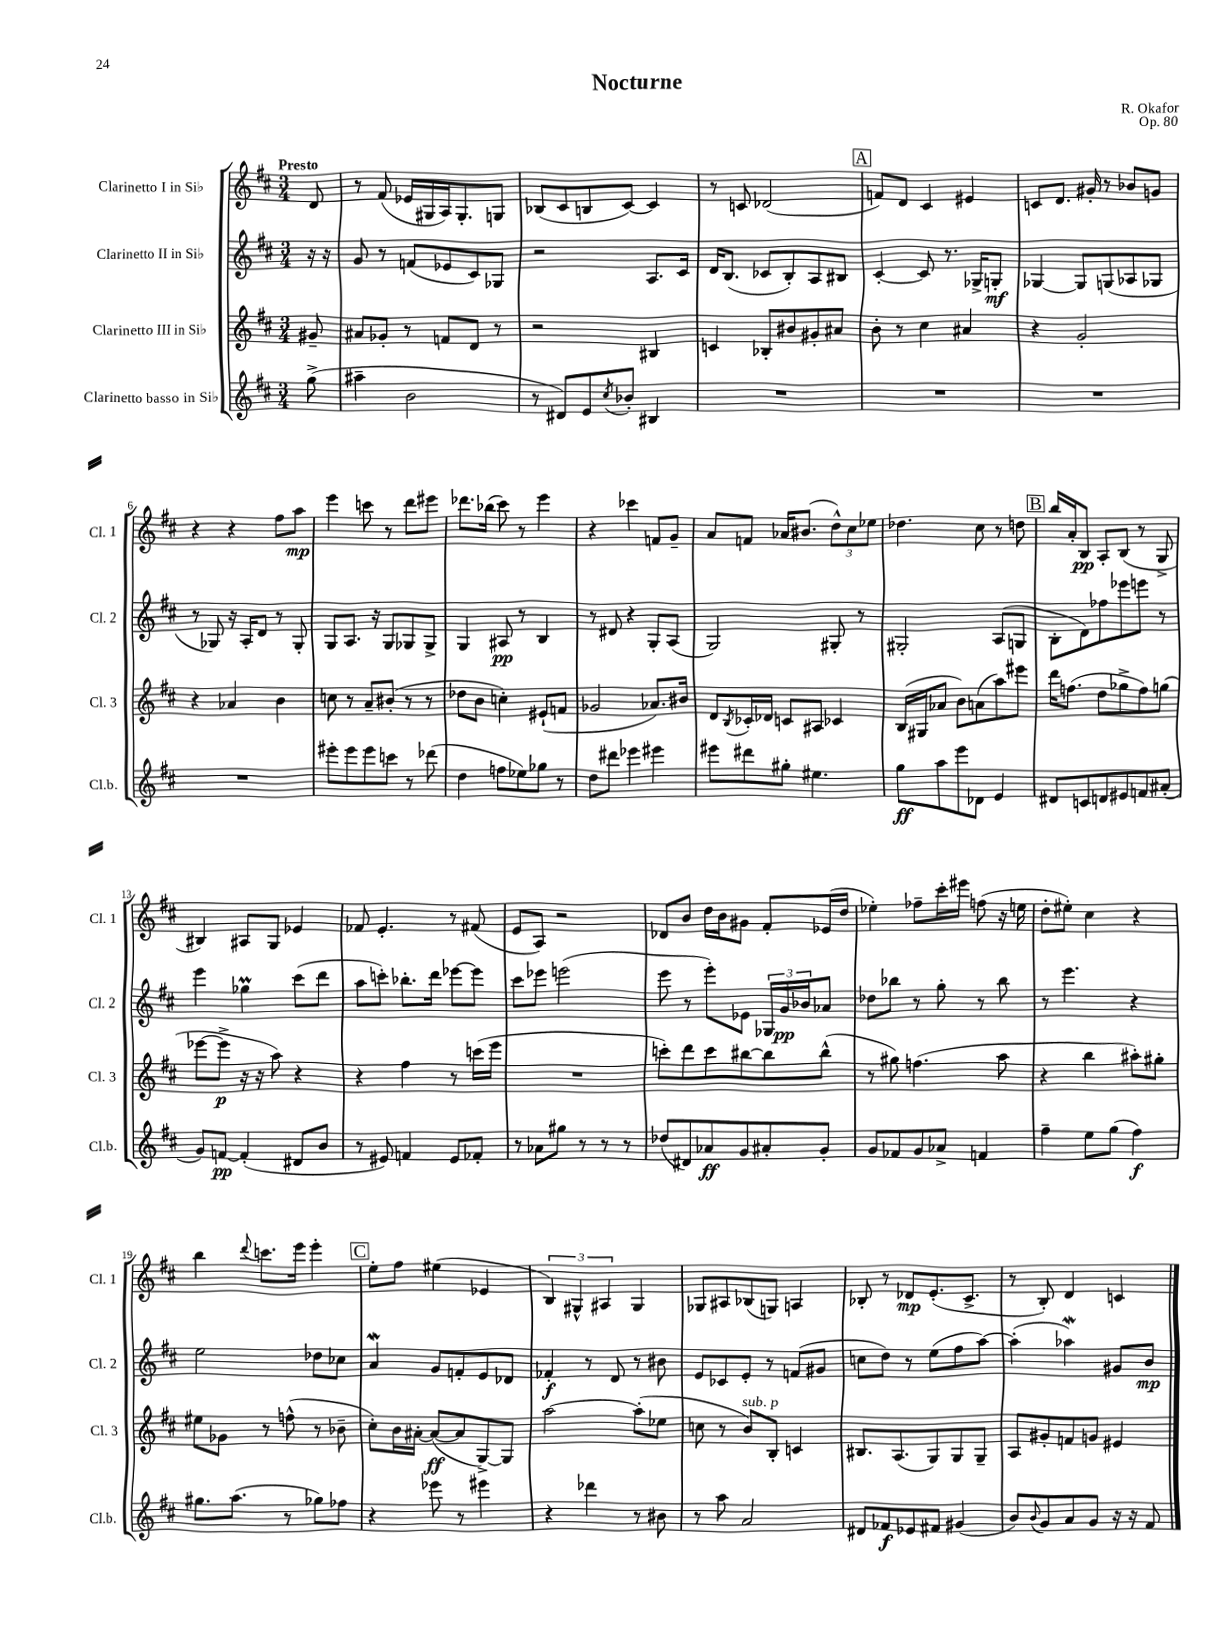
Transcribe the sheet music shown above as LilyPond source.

\header { title = "Nocturne" composer = "R. Okafor" opus = "Op. 80" }
<<
\new StaffGroup <<
\new Staff = "s0" \with { instrumentName = "Clarinetto I in Sib" shortInstrumentName = "Cl. 1" } {
    \clef treble \key d \major \numericTimeSignature \time 3/4 \partial 8 \tempo "Presto"
    d'8 |
    r8 fis'8( ees'16 gis16 a16) gis8.-. g8 |
    bes8( cis'8 b8 cis'8~) cis'4 |
    r8 c'8 des'2( |
    \mark \markup { \box "A" } f'8) d'8 cis'4 eis'4 |
    c'8 d'8. gis'16-. r8 bes'8 g'8 |
    r4 r4 fis''8 a''8\mp |
    e'''4 c'''8 r8 d'''8 eis'''8 |
    des'''8. bes''16( cis'''8) r8 e'''4 |
    r4 ces'''4 f'8 g'8-- |
    a'8 f'8 aes'16 bis'8.( \tuplet 3/2 { d''8-^) cis''8 ees''8 } |
    des''4. cis''8 r8 d''8 |
    \mark \markup { \box "B" } b''16 a'16-. b8\pp a8-. b8( r8 g8-> |
    bis4) ais8 g8 ees'4 |
    fes'8 e'4.-. r8 fis'8( |
    e'8 a8) r2 |
    des'8 b'8 d''16 b'16 gis'8 fis'8-. ees'16( d''16 |
    ees''4-.) fes''8-- cis'''16-. eis'''16 f''8( r16 e''16 |
    d''8-. eis''8-.) cis''4 r4 |
    b''4 \appoggiatura { d'''8 } c'''8. e'''16 e'''4-. |
    \mark \markup { \box "C" } e''8-. fis''8 eis''4( ees'4 |
    \tuplet 3/2 { b4) gis4-^ ais4 } gis4 |
    ges8 ais8 bes8( g8) a4 |
    bes8-. r8 des'8\mp e'8.-.( cis'8.-> |
    r8 b8-.) d'4 c'4 \bar "|." |
}
\new Staff = "s1" \with { instrumentName = "Clarinetto II in Sib" shortInstrumentName = "Cl. 2" } {
    \clef treble \key d \major \numericTimeSignature \time 3/4 \partial 8
    r16 r16 |
    g'8 r8 f'8( ees'8 cis'8) ges8 |
    r2 a8. cis'16 |
    d'16 b8.( ces'8 b8-.) a8 bis8 |
    \mark \markup { \box "A" } cis'4~-. cis'8 r8. ges16-> g8-.\mf |
    ges4~ ges8 g8( aes8 ges8 |
    r8 ges8) r16 a16-. d'8 r8 ges8-. |
    g8 a8. r16 g8 ges8 ges8-> |
    g4 ais8\pp r8 b4 |
    r8 dis'8 r4 g8-. a8( |
    g2) gis8-. r8 |
    gis2-. a8( g8 |
    \mark \markup { \box "B" } b8-. d'8) fes''8 ees'''8 e'''8 r8 |
    e'''4 ges''4\prall cis'''8( d'''8 |
    a''8 c'''8-.) bes''8.-. d'''16 ees'''8~ ees'''8 |
    cis'''8 ees'''8 e'''2( |
    e'''8 r8 e'''8-.) ees'8 \tuplet 3/2 { ges16 g'16\pp bes'16 } aes'8 |
    des''8 bes''8 r8 g''8-. r8 bes''8 |
    r8 e'''4. r4 |
    e''2 des''8 ces''8 |
    \mark \markup { \box "C" } a'4\mordent g'8 f'8-. e'8 des'8 |
    fes'4-.\f r8 d'8 r8 bis'8 |
    e'8 ces'8 e'8-. r8 f'8( gis'8 |
    c''8 d''8) r8 e''8( fis''8 a''8~) |
    a''4-.( aes''4\mordent) gis'8 b'8\mp \bar "|." |
}
\new Staff = "s2" \with { instrumentName = "Clarinetto III in Sib" shortInstrumentName = "Cl. 3" } {
    \clef treble \key d \major \numericTimeSignature \time 3/4 \partial 8
    gis'8-- |
    ais'8 ges'8-. r8 f'8 d'8 r8 |
    r2 bis4 |
    c'4 bes8-. bis'8 gis'8-. ais'8 |
    \mark \markup { \box "A" } b'8-. r8 cis''4 ais'4 |
    r4 g'2-. |
    r4 aes'4 b'4 |
    c''8 r8 a'8-- bis'8-.( r8 r8 |
    des''8 b'8 c''4-.) eis'8-!( f'8 |
    ges'2 aes'8.) bis'16 |
    d'8 \acciaccatura { b8 } ces'16-. des'16 c'8 ais8 ces'4 |
    b16( gis16 aes'8 b'8) a'8( a''8) eis'''8 |
    \mark \markup { \box "B" } d'''16 f''8.( d''8 ges''8-> f''8) g''8( |
    ees'''8~ ees'''8->\p r16 r16 a''8) r4 |
    r4 fis''4 r8 c'''16( e'''16 |
    R2. |
    c'''8-.) d'''8 c'''8 bis''8~ bis''8 bis''8-^( |
    r8 gis''8) f''4.( a''8 |
    r4 b''4 ais''8-.) gis''8-. |
    eis''8 ges'8 r8 f''8-^( r8 bes'8-- |
    \mark \markup { \box "C" } cis''8-.) b'16 ais'16~-. ais'8~\ff( ais'8 g8~->) g8 |
    a''2~ a''8-.( ees''8 |
    c''8 r8 b'8^\markup { \italic "sub. p" }) b8-. c'4 |
    bis8. a8.( g8) g8 g8-- |
    a8 gis'8-. f'8 g'8 eis'4 \bar "|." |
}
\new Staff = "s3" \with { instrumentName = "Clarinetto basso in Sib" shortInstrumentName = "Cl.b." } {
    \clef treble \key d \major \numericTimeSignature \time 3/4 \partial 8
    g''8->( |
    ais''4-- b'2 |
    r8 dis'8) e'8 \acciaccatura { cis''8 } bes'8-. bis4 |
    R2. |
    \mark \markup { \box "A" } R2. |
    R2. |
    R2. |
    eis'''8-. eis'''8 eis'''8 c'''8 r8 des'''8( |
    d''4 f''8 ees''8) ges''8 r8 |
    d''8 dis'''8 ees'''4 eis'''4 |
    eis'''8 dis'''8 gis''8-. eis''4. |
    g''8\ff a''8 e'''8 des'8 e'4 |
    \mark \markup { \box "B" } dis'8 c'8 d'8 eis'8 f'8 ais'8-.( |
    g'8) f'8~\pp f'4-.( dis'8 b'8 |
    r8 eis'8) f'4 eis'8 fes'8-. |
    r8 aes'8 gis''8 r8 r8 r8 |
    des''8( dis'8) aes'8\ff g'8 ais'8-. g'8-. |
    g'8 fes'8 g'8 aes'8-> f'4 |
    fis''4-- e''8 g''8( fis''4\f) |
    gis''8. a''8.( r8 ges''8) fes''8 |
    \mark \markup { \box "C" } r4 ees'''8 r8 eis'''4 |
    r4 des'''4 r8 bis'8 |
    r8 a''8 a'2 |
    dis'8 fes'8\f ees'8 fis'8 gis'4( |
    b'8) \appoggiatura { b'8 } g'8 a'8 g'8 r16 r16 fis'8 \bar "|." |
}
>>
>>
